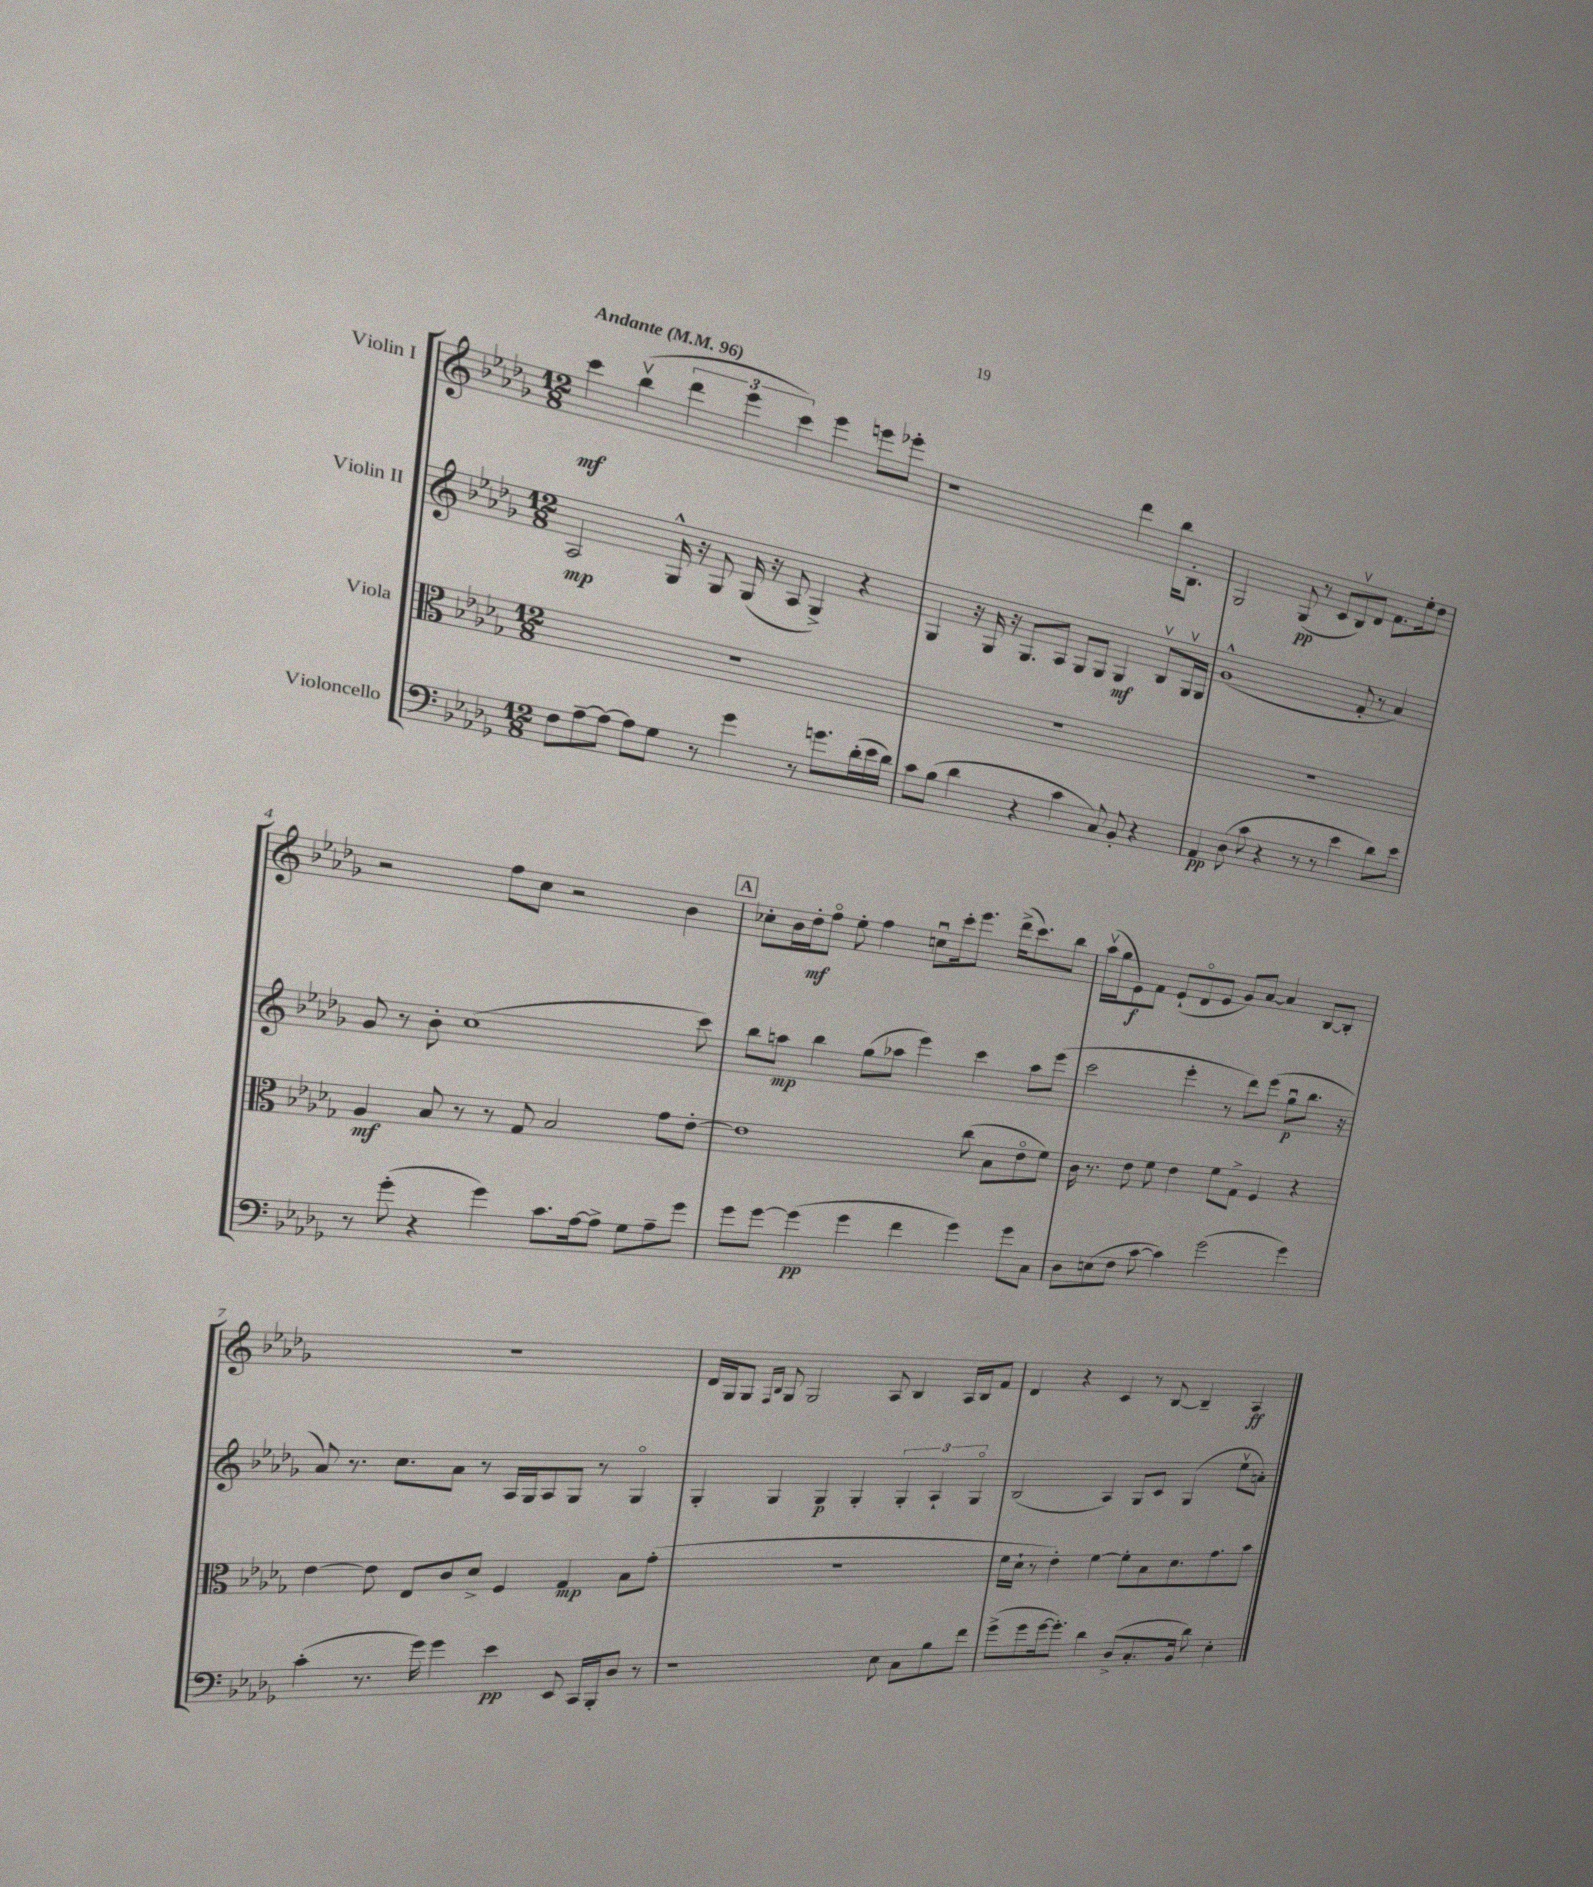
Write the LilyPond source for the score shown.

<<
\new StaffGroup <<
\new Staff = "s0" \with { instrumentName = "Violin I" } {
    \clef treble \key des \major \numericTimeSignature \time 12/8 \tempo "Andante" 4 = 96
    c'''4\mf bes''4\upbow( \tuplet 3/2 { des'''4 ees'''4 c'''4) } ees'''4 e'''8 ees'''8-. |
    r1 des'''4 bes''16 bes8.-. |
    ges2 ges8\pp( r8 c'8 bes8\upbow) des'8 f'8. ees''16-. des''8 |
    r2 f''8 c''8 r2 bes'4 |
    \mark \markup { \box "A" } ces''8-. bes'16 des''16-.\mf f''8\flageolet ees''8-. f''4 c''8\downbow c'''16-. ees'''8. des'''16->( c'''8.) bes''8 |
    aes''16\upbow( ges''16 ees'8\f) f'8 ees'8-!( des'8\flageolet ees'8 ges'8) aes'8~ aes'4 bes8~ bes8-. |
    R1. |
    des'16 ges16 ges8 \grace { f16 bes16 } ges8 ges2 aes8 bes4 aes16 bes16 f'8 |
    des'4 r4 c'4 r8 bes8~ bes4-- aes4\ff \bar "|." |
}
\new Staff = "s1" \with { instrumentName = "Violin II" } {
    \clef treble \key des \major \numericTimeSignature \time 12/8
    aes2\mp ges16-^ r16 ges8 ges16( r16 aes8 ges4->) r4 |
    ges4 r16 ges16 r16 ges8. aes8 ges8 ges8 ges4\mf bes8\upbow ges16\upbow ges16 |
    ges'1-^( f'8-. r8 aes'4) |
    ges'8 r8 bes'8-. c''1( c'''8) |
    \mark \markup { \box "A" } bes''8 a''8\mp bes''4 ges''8( aes''8 ees'''4) c'''4 aes''8 ees'''8( |
    c'''2 ees'''4-. r8 des'''8) ees'''8( ges''8\downbow\p bes''8. r16 |
    aes'8) r8. c''8. aes'8 r8 aes16 ges16 aes8 ges8 r8 ges4\flageolet |
    ges4-. ges4 ges4\p ges4-. \tuplet 3/2 { ges4-. aes4-! ges4\flageolet } |
    bes2( aes4) ges8 c'8 ges4( ees''8\upbow a'8-.) \bar "|." |
}
\new Staff = "s2" \with { instrumentName = "Viola" } {
    \clef alto \key des \major \numericTimeSignature \time 12/8
    R1. |
    R1. |
    R1. |
    aes4\mf bes8 r8 r8 ges8 bes2 ges'8 ees'8~-. |
    \mark \markup { \box "A" } ees'1 c''8( bes8 ees'8\flageolet f'8) |
    c'16 r8. ees'8 f'8 ees'4 f'8 ges8-> f4 r4 |
    ees'4~ ees'8 ees8 c'8 des'8-> f4 ges4\mp bes8 ges'8-.( |
    R1. |
    f'16 des'16-! r8 ees'4-.) f'4~ f'8-. bes8 des'8. ges'8. bes'8 \bar "|." |
}
\new Staff = "s3" \with { instrumentName = "Violoncello" } {
    \clef bass \key des \major \numericTimeSignature \time 12/8
    f8 aes8~-- aes8~ aes8 ges8 r8 ges'4 r8 g'8. des'16-.( ees'16 des'16) |
    c'8 bes8( des'4 r4 c'4 c8) bes,8-. r4 |
    aes,4\pp des8( c'8 r4 r8 r8 ees'4 des'8) ees'8 |
    r8 ges'8-.( r4 ges'4) c'8. aes16~ aes8-> ges8 aes8-- ges'8 |
    \mark \markup { \box "A" } ges'8 ges'8~ ges'4\pp( ges'4 f'4 ges'4) ges'8 c8 |
    des8 e8( f8 c'8~ c'4) ges'2( ges'4) |
    c'4-.( r8. ges'16) ges'4 ees'4\pp ees,8 c,16 bes,,16-. des8 r8 |
    r1 ees8 c8 bes8 f'8 |
    ges'8->( ges'8 ges'16~ ges'8.-.) des'4 des8->( c8.-. bes,16 des'8) ees4-. \bar "|." |
}
>>
>>
